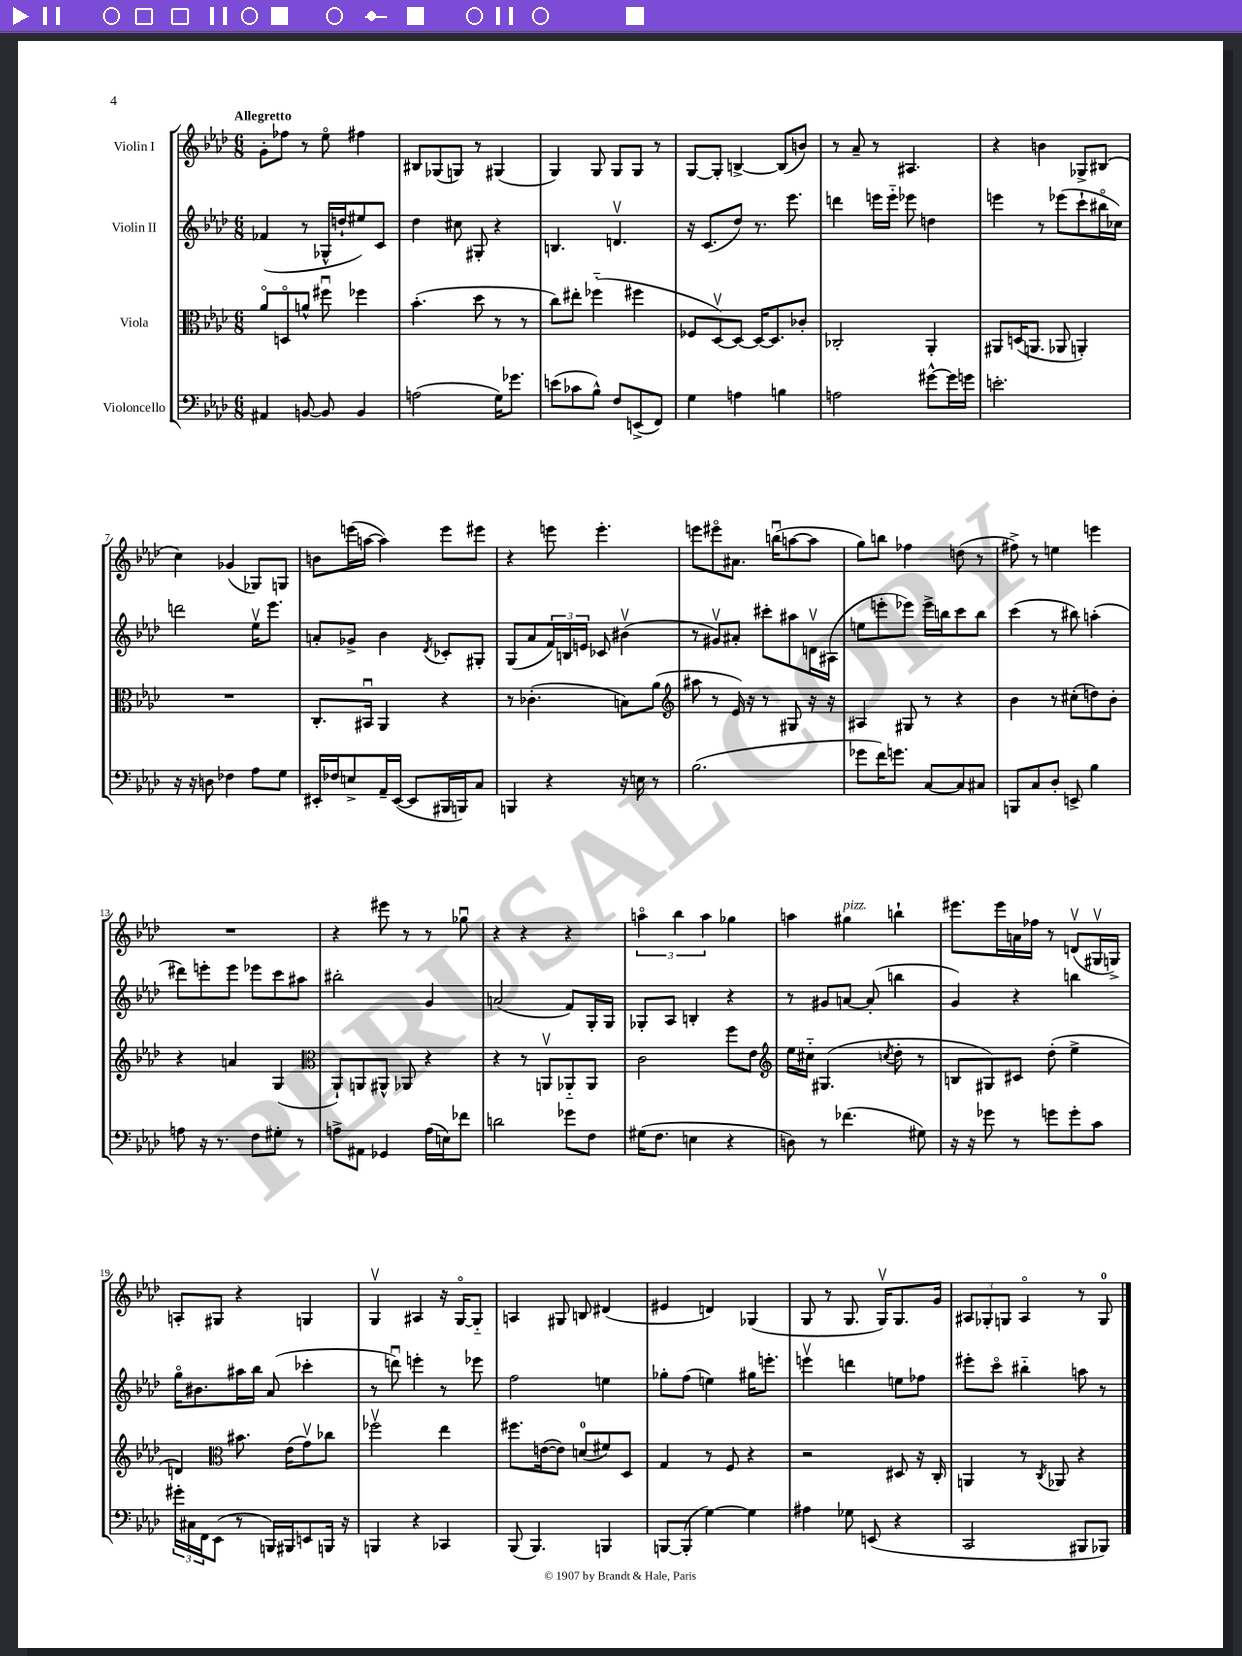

**kern	**kern	**kern	**kern
*staff4	*staff3	*staff2	*staff1
*clefF4	*clefC3	*clefG2	*clefG2
*k[b-e-a-d-]	*k[b-e-a-d-]	*k[b-e-a-d-]	*k[b-e-a-d-]
*M6/8	*M6/8	*M6/8	*M6/8
4AA#	8a-o	(4f-	8g'
.	8Do	.	8ff-
[8BB	8a^^	8r	8r
8BB]	8ff#u	16G-^^	8ee-o
.	.	16dd`	.
4BB	4ff-	8ee#)	4ff#
.	.	8c	.
=	=	=	=
(2A	(4.b-'	4dd-	8B#
.	.	.	(8G-
.	.	8cc#	8G)
.	8dd-	8G#'	8r
16G)	8r	4r	(4G#
8.g-	.	.	.
.	8r	.	.
=	=	=	=
(8e	8cc)	4.B	4G)
8c-	8ee#'	.	.
8B-^^)	(4ff-'~	.	8G
8F	.	4.dv	8G
(8EE^	4ff#	.	8G
8FF)	.	.	8r
=	=	=	=
4G	8F-	16r	[8G
.	.	(8.c	.
.	[8D-v)	.	8G']
4A	8D-_	8dd-)	[4B^
.	16D-_	8.r	.
.	8.D-]	.	.
4B	.	.	(8B]
.	.	8.eee-	.
.	8c-'	.	8b)
=	=	=	=
2A	2C-'	4ddd	8r
.	.	.	8a-~
.	.	16eee	8r
.	.	16eee'~	.
.	.	8eee-	4.A#
[8g#^^	4AA-'	4dd	.
16g#]	.	.	.
16g	.	.	.
=	=	=	=
2.e'	8AA#	4eee	4r
.	(16D	.	.
.	8.AA	.	.
.	.	8r	4b
.	8AA-	(8eee-	.
.	4AA')	8ccc`	8G-^
.	.	16bb#o	(8B#
.	.	16cc-)	.
=	=	=	=
16r	2.r	2ddd	4cc)
16r	.	.	.
8D	.	.	.
4F-	.	.	(4g-
8A-	.	16ee-v	8G-)
.	.	8.eee-	.
8G	.	.	8G
=	=	=	=
16EE#'	8.C'	8a'	8b
16F-	.	.	.
8E^	.	8g-^	(16eee
.	16BB#u	.	[16aa
16AA-~	4AA-	4b-	4aa])
([16EE#	.	.	.
8EE#]	.	.	.
.	.	8qd-	.
16BBB#	4r	8c-'	8eee
16BBB)	.	.	.
8C	.	8G#'	8eee#
=	=	=	=
4BBB	8r	(8G	4r
.	(4.c-'	8a-	.
4r	.	24f)	8eee
.	.	24B	.
.	.	24e	.
.	.	8c-	4.eee'
16r	8B)	(4b#v	.
16E	.	.	.
8r	(8a-	.	.
=	=	=	=
*	*clefG2	*	*
(2.B-	8aa#	8r	8eee
.	8r	8g#v)	8eee#o
.	16e-)	8a#'	8.a#
.	16r	.	.
.	8r	8ccc#'	.
.	.	.	(16bbu
.	8G#	8aa#	[8aa
.	16r	16dv	8aa]
.	16r	(16A#	.
=	=	=	=
8g-	4A#	8ee	8gg)
16f)	.	8eee'	8bb
8.g	.	.	.
.	8G#	8eee-)	4ff-
[8C	8r	16eee-^	.
.	.	16bb	.
8C]	4r	8ccc	(8dd
8C#	.	8bb	8r
=	=	=	=
8BBB	4b-	(4ccc	8ff#^)
8C	.	.	8r
8D-'	8r	8r	4ee
8EE^	(8cc#'	8bb#)	.
4B-	8dd)	(4aa'	4eee
.	8b-'	.	.
=	=	=	=
8A	4r	8ddd#)	2.r
16r	.	8eee'	.
8.r	.	.	.
.	4a	8eee	.
8F	.	8eee-	.
8G#'	(4G	8ccc	.
8r	.	8aa#	.
=	=	=	=
*	*clefC3	*	*
8A^	8AA-`)	2bb#'	4r
8AA#	8AA	.	.
4GG-	8AA#^^	.	8eee#
.	8AA-	.	8r
(16A	4r	4g	8r
16E)	.	.	.
8f-	.	.	8gg-u
=	=	=	=
2d	4r	(2a	4r
.	8r	.	4r
.	8AAv	.	.
8g-	8AA-'~	8f)	4r
8F	8AA-	16G'	.
.	.	16G	.
=	=	=	=
(16G#	2c	8G-'	6aao
8.F	.	.	.
.	.	8A-	.
.	.	.	6bb-
4E	.	4B'	.
.	.	.	6aa
4r	8ff	4r	4gg-
.	8e-	.	.
=	=	=	=
*	*clefG2	*	*
8D)	16ee-	8r	4aa
.	16cc#'~	.	.
8r	(4.G#	8g#	.
(4.f-	.	[8a	4gg#
.	.	(8a']	.
.	8qcc	.	.
.	8dd-'	4bb	4bb`
8G#)	8r	.	.
=	=	=	=
16r	8B	4g)	8.eee#
16r	.	.	.
8g-	8G#)	.	.
.	.	.	16eee#
8r	8c#	4r	16a
.	.	.	16ff-
8g	(8dd-'	.	8r
8g'	4ee-^	4bb	(8dv
8c	.	.	16G#v
.	.	.	16G^)
=	=	=	=
24g#'	4d)	16ggo	8A'
24C#	.	.	.
.	.	8.b#	.
24FF	.	.	.
(8EE-	.	.	8G#
*	*clefC3	*	*
8r	8.b#	16aa#	4r
.	.	16bb-	.
16BBB)	.	(8a-	.
16BBB#	(16e-	.	.
8EE	8gv)	4ccc-'	4G
16BBB	8cc-	.	.
16r	.	.	.
=	=	=	=
4BBB	2ff-v	8r	4Gv
.	.	8dddu)	.
4r	.	4eee'	4A#
4CC-	4ee-	8r	16r
.	.	.	[16Go
.	.	8eee-	8G'~]
=	=	=	=
(8BBB-	8.ff#	2ff	4A
4.BBB-)	.	.	.
.	([16e	.	.
.	8e])	.	8G#
.	(8d	.	8B
4BBB	8f#)	4ee	(4d#
.	8D-	.	.
=	=	=	=
[8BBB	4G	8gg-'	4e#
(8BBB']	.	(8ff	.
[4G)	8r	4ee)	4d)
.	8F	.	.
4G]	4r	16gg#	(4G-
.	.	8.eee'	.
=	=	=	=
4A#	2r	4eeev	8G
.	.	.	8r
8G-	.	4ddd	8.G
(8EE	.	.	.
.	.	.	16Gv)
4r	8D#	8ee	8.G
.	16r	8ff-	.
.	16C'	.	16g
=	=	=	=
2CC	4AA	8eee#'	12A#
.	.	.	12G-'
.	.	8ccco	.
.	.	.	12G
.	8r	4bb#'~	4A#o
.	8qC	.	.
.	8AA-	.	.
8BBB#	4r	8aa	8r
8BBB-)	.	8r	8G
==	==	==	==
*-	*-	*-	*-
